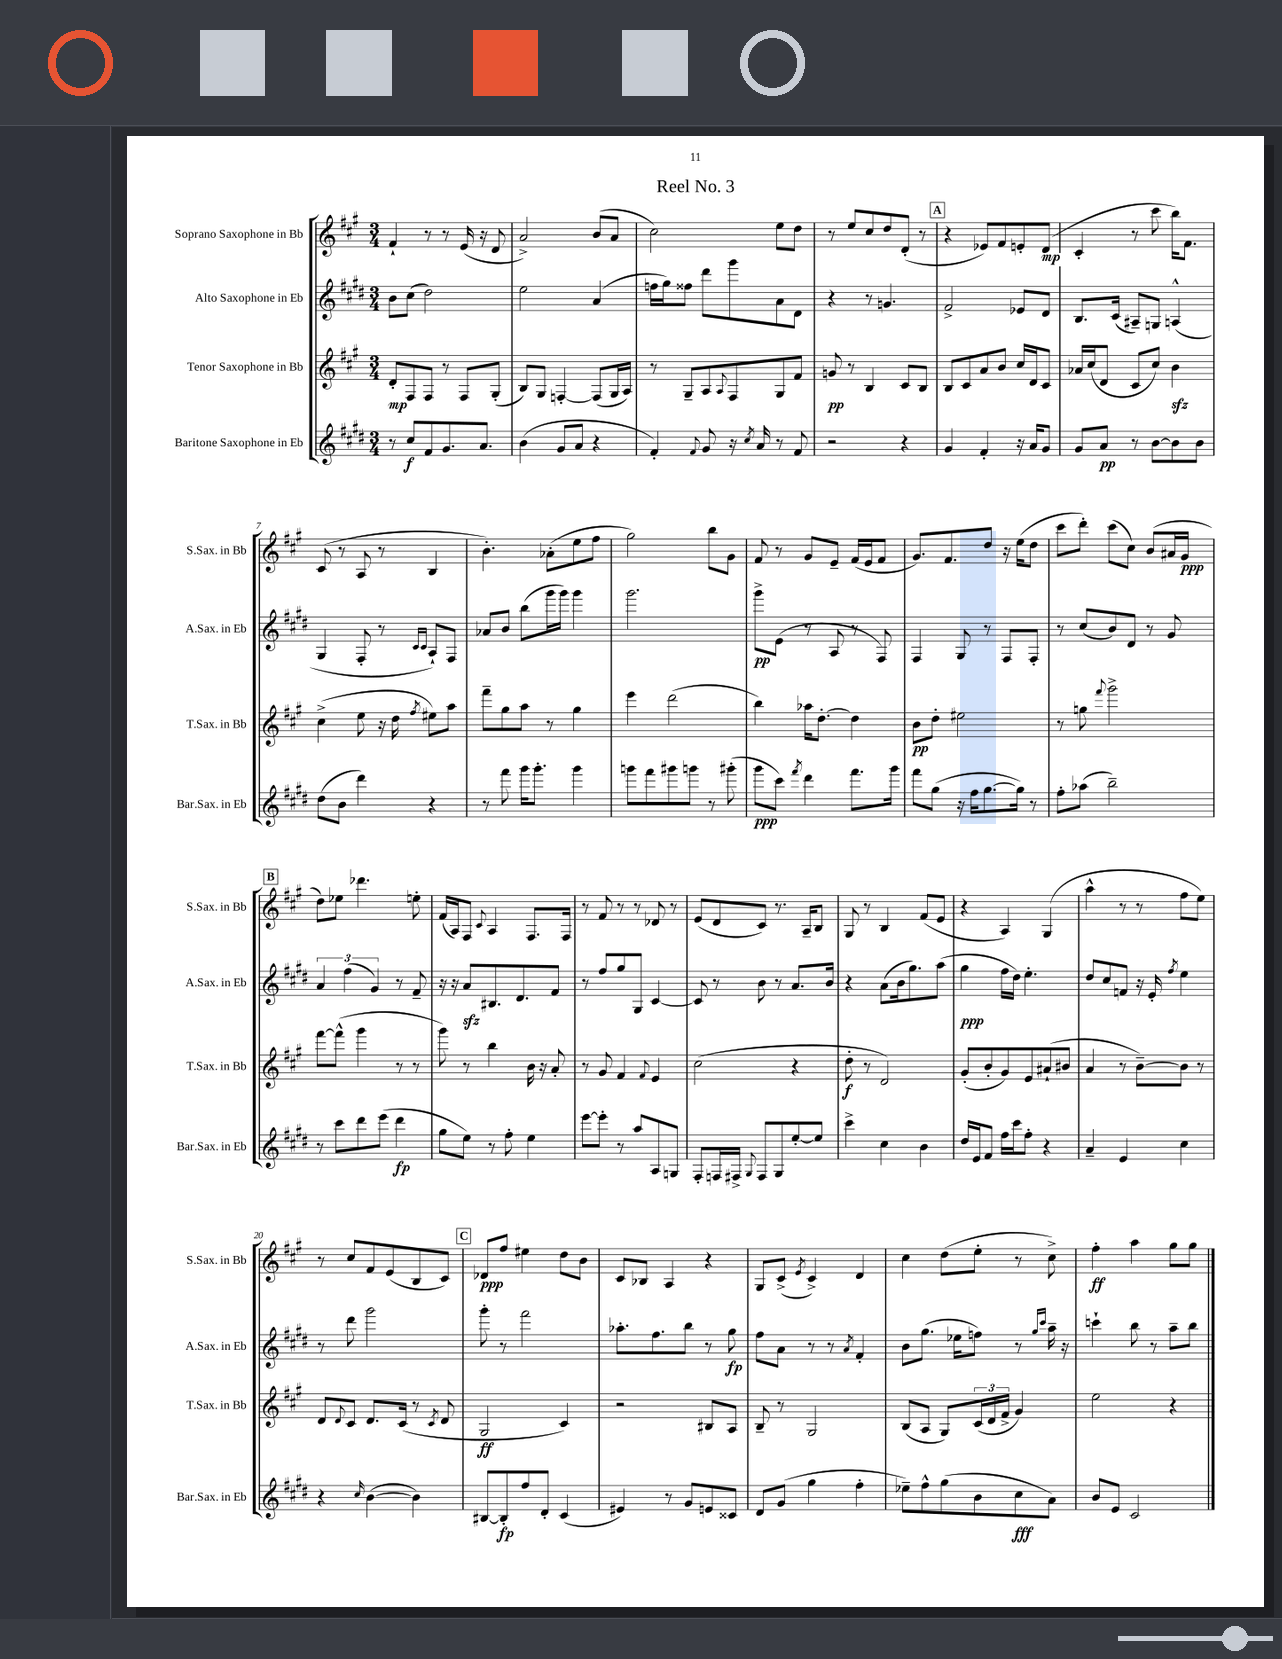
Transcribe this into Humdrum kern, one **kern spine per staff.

**kern	**kern	**kern	**kern
*staff4	*staff3	*staff2	*staff1
*clefG2	*clefG2	*clefG2	*clefG2
*k[f#c#g#d#]	*k[f#c#g#]	*k[f#c#g#d#]	*k[f#c#g#]
*M3/4	*M3/4	*M3/4	*M3/4
8r	8d'	8b	4f#`
8cc#	8F#	(8cc#	.
8f#	8F#	2dd#)	8r
8.g#	8r	.	8r
.	8F#	.	(16e
8.a	.	.	16r
.	(8G#'	.	8d
=	=	=	=
(4b	8B)	2ee	2a^)
.	8G#	.	.
8g#	[4F'	.	.
8a	.	.	.
4r	(8F]	(4a	(8b
.	16G#	.	8a
.	16A)	.	.
=	=	=	=
4f#')	8r	16ff	2cc#)
.	.	16gg#)	.
.	8G#~	8ff##	.
8qqf#	.	.	.
8g#	8A	8ddd#	.
.	8qqA	.	.
16r	8F#	8ggg#	.
8qcc#	.	.	.
16a	.	.	.
8r	8G#	8a	8ee
8f#	8f#	8d#	8dd
=	=	=	=
2r	8g	4r	8r
.	8r	.	8ee
.	4B	8r	8cc#
.	.	4.g	8dd
4r	8c#	.	(8d'
.	8B	.	8r
=	=	=	=
4g#	8B	2f#^	4r
.	8c#	.	.
4f#'	8a	.	8e-)
.	8b	.	8f#
16r	16cc#	8e-	8e'
16a	16d	.	.
8g#	8c#	8d#	(8d
=	=	=	=
8g#	16a-	8.B	4c#'
.	(16cc#	.	.
8a	8d	.	.
.	.	(16c#	.
8r	8c#	8A#~)	8r
[8b	8cc#)	8G	8ccc#
8b]	4b	(4A^^	16bb)
.	.	.	8.f#
8b	.	.	.
=	=	=	=
(8dd#	(4cc#^	4G#	(8c#
8b	.	.	8r
4ddd#)	8ee	8F#'	8A
.	16r	8r	8r
.	16dd	.	.
.	.	16qqc#	.
.	8qff#	16qqc#	.
4r	8ee#)	8A`)	4B
.	8aa	8F#	.
=	=	=	=
8r	8fff#~	8a-	4.b')
8fff#	8gg#	8b	.
16ggg#	8aa	(8bb	.
8.ggg#'	.	.	.
.	8r	16ggg#	(8a-'
.	.	16ggg#)	.
4ggg#	4gg#	4ggg#	8ee
.	.	.	8ff#
=	=	=	=
8ggg	4eee	2.ggg#	2gg#)
8fff#	.	.	.
8ggg#	(2ddd	.	.
8ggg	.	.	.
8r	.	.	8bb
(8ggg#'	.	.	8g#
=	=	=	=
8ggg#	4bb)	8ggg#^	8f#
8ccc#)	.	(8e	8r
8qfff#	.	.	.
4ddd#	16aa-	8r	8g#
.	[8.dd'	.	.
.	.	8A	8e~
8.fff#	4dd]	8r	(16f#
.	.	.	16e
.	.	8F#)	8f#
16ggg#	.	.	.
=	=	=	=
8fff#	8b	4F#	8.g#)
(8gg#	8dd'	.	.
.	.	.	8.f#
16r	2ee#	8G#	.
16ff#	.	.	.
[8.gg#	.	8r	8dd
.	.	8F#	16r
16gg#])	.	.	(16ee
8r	.	8F#'	8dd
=	=	=	=
8ff#'	8r	8r	8ccc#
(8aa-	8gg	(8cc#	8ddd')
.	8qqfff#	.	.
2bb~)	2ggg#^	8b)	(8ccc#
.	.	8d#	8cc#)
.	.	8r	(8b
.	.	8g#	16a#
.	.	.	16g#
=	=	=	=
8r	[8fff#	6a	8dd)
8ccc#	(8fff#^^]	.	8ee-
.	.	(6ff#	.
8ddd#	4ggg#	.	4.ddd-
.	.	6g#)	.
(8eee	.	.	.
4ddd#	8r	8r	.
.	8r	8f#~	8ee'
=	=	=	=
8gg#	8ggg#)	16r	(16f#
.	.	16r	16A)
8ee)	8r	8a	8F#
.	.	.	8qqc#
8r	4bb	8.B#	4A
8ff#'	.	.	.
.	.	8.d#	.
4ee	16b	.	8.F#
.	16r	.	.
.	8a'	8f#	.
.	.	.	16F#
=	=	=	=
[8eee	8r	8r	8r
8eee']	8g#	8ff#	8f#
8r	4f#	8gg#	8r
8aa	.	8G#	8r
.	8qqf#	.	.
8A	4e	[4c#	8d-
8G	.	.	8r
=	=	=	=
8F#'	(2cc#	8c#]	(8e
16F	.	8r	8d
16F#^	.	.	.
8qqG#	.	.	.
8F#	.	8b	8c#)
8G#	.	8r	8.r
[8ee'	4r	8.a	.
.	.	.	16A~
8ee]	.	.	8B
.	.	16b	.
=	=	=	=
4ccc#^	8dd'	4r	8G#
.	8r	.	8r
4cc#	2d)	(8a	4B
.	.	16b	.
.	.	8.gg#)	.
4b	.	.	(8f#
.	.	(8aa	8e
=	=	=	=
16dd#	(8g#'	4gg#	4r
16e	.	.	.
8f#	8b'	.	.
16ff#	8g#)	16ff#	4A)
16ccc#	.	16dd#)	.
8ff#'	8e	4.ee'	.
4r	(8a#`	.	(4G#
.	8b#	.	.
=	=	=	=
4a~	4a	8dd#	4aa^^
.	.	8cc#	.
4e	8r	8f	8r
.	[8b~)	16r	8r
.	.	16e'	.
.	.	8qff#	.
4cc#	8b]	4ee	8ff#
.	8r	.	8ee)
=	=	=	=
4r	8d	8r	8r
.	8qqd	.	.
.	8c#	8ddd#	8cc#
16qqcc#	.	.	.
([4b	8.d	2ggg#	8f#
.	.	.	(8e
.	(16c#	.	.
4b])	8r	.	8B
.	8qc#	.	.
.	8d	.	8c#)
=	=	=	=
[8B#	2G#	8ggg#'	8d-
8B#']	.	8r	8ff#
8ff#	.	2fff#	4ee#
8d#'	.	.	.
(4c#	4c#)	.	8dd
.	.	.	8b
=	=	=	=
4e#)	2r	8.aa-'	8c#
.	.	.	8B-
.	.	8.ff#	.
8r	.	.	4A
8g#	.	8bb	.
8e	8B#	8r	4r
8c##	8A	8gg#	.
=	=	=	=
8d#	8B~	8ff#	8G#
(8g#	8r	8a	(8c#^
.	.	.	8qe
4gg#	2G#	8r	4c#^)
.	.	8r	.
.	.	8qa	.
4ff#'	.	4f#'	4d
=	=	=	=
8ee-~)	(8B	8b	4cc#
8ff#^^	8A	(8.gg#	.
(8gg#	8G#)	.	(8dd
.	.	16ee-	.
8b	(24c#	8ff)	8ee'
.	24d	.	.
.	24f#^	.	.
8cc#	4g#)	8r	8r
.	.	16qqgg#	.
.	.	16qqccc#	.
8a)	.	16aa~	8cc#^)
.	.	16r	.
=	=	=	=
8b	2ee	4ccc`	4ff#'
8e	.	.	.
2c#	.	8bb	4aa
.	.	8r	.
.	4r	8aa~	8gg#
.	.	8bb	8gg#
==	==	==	==
*-	*-	*-	*-
